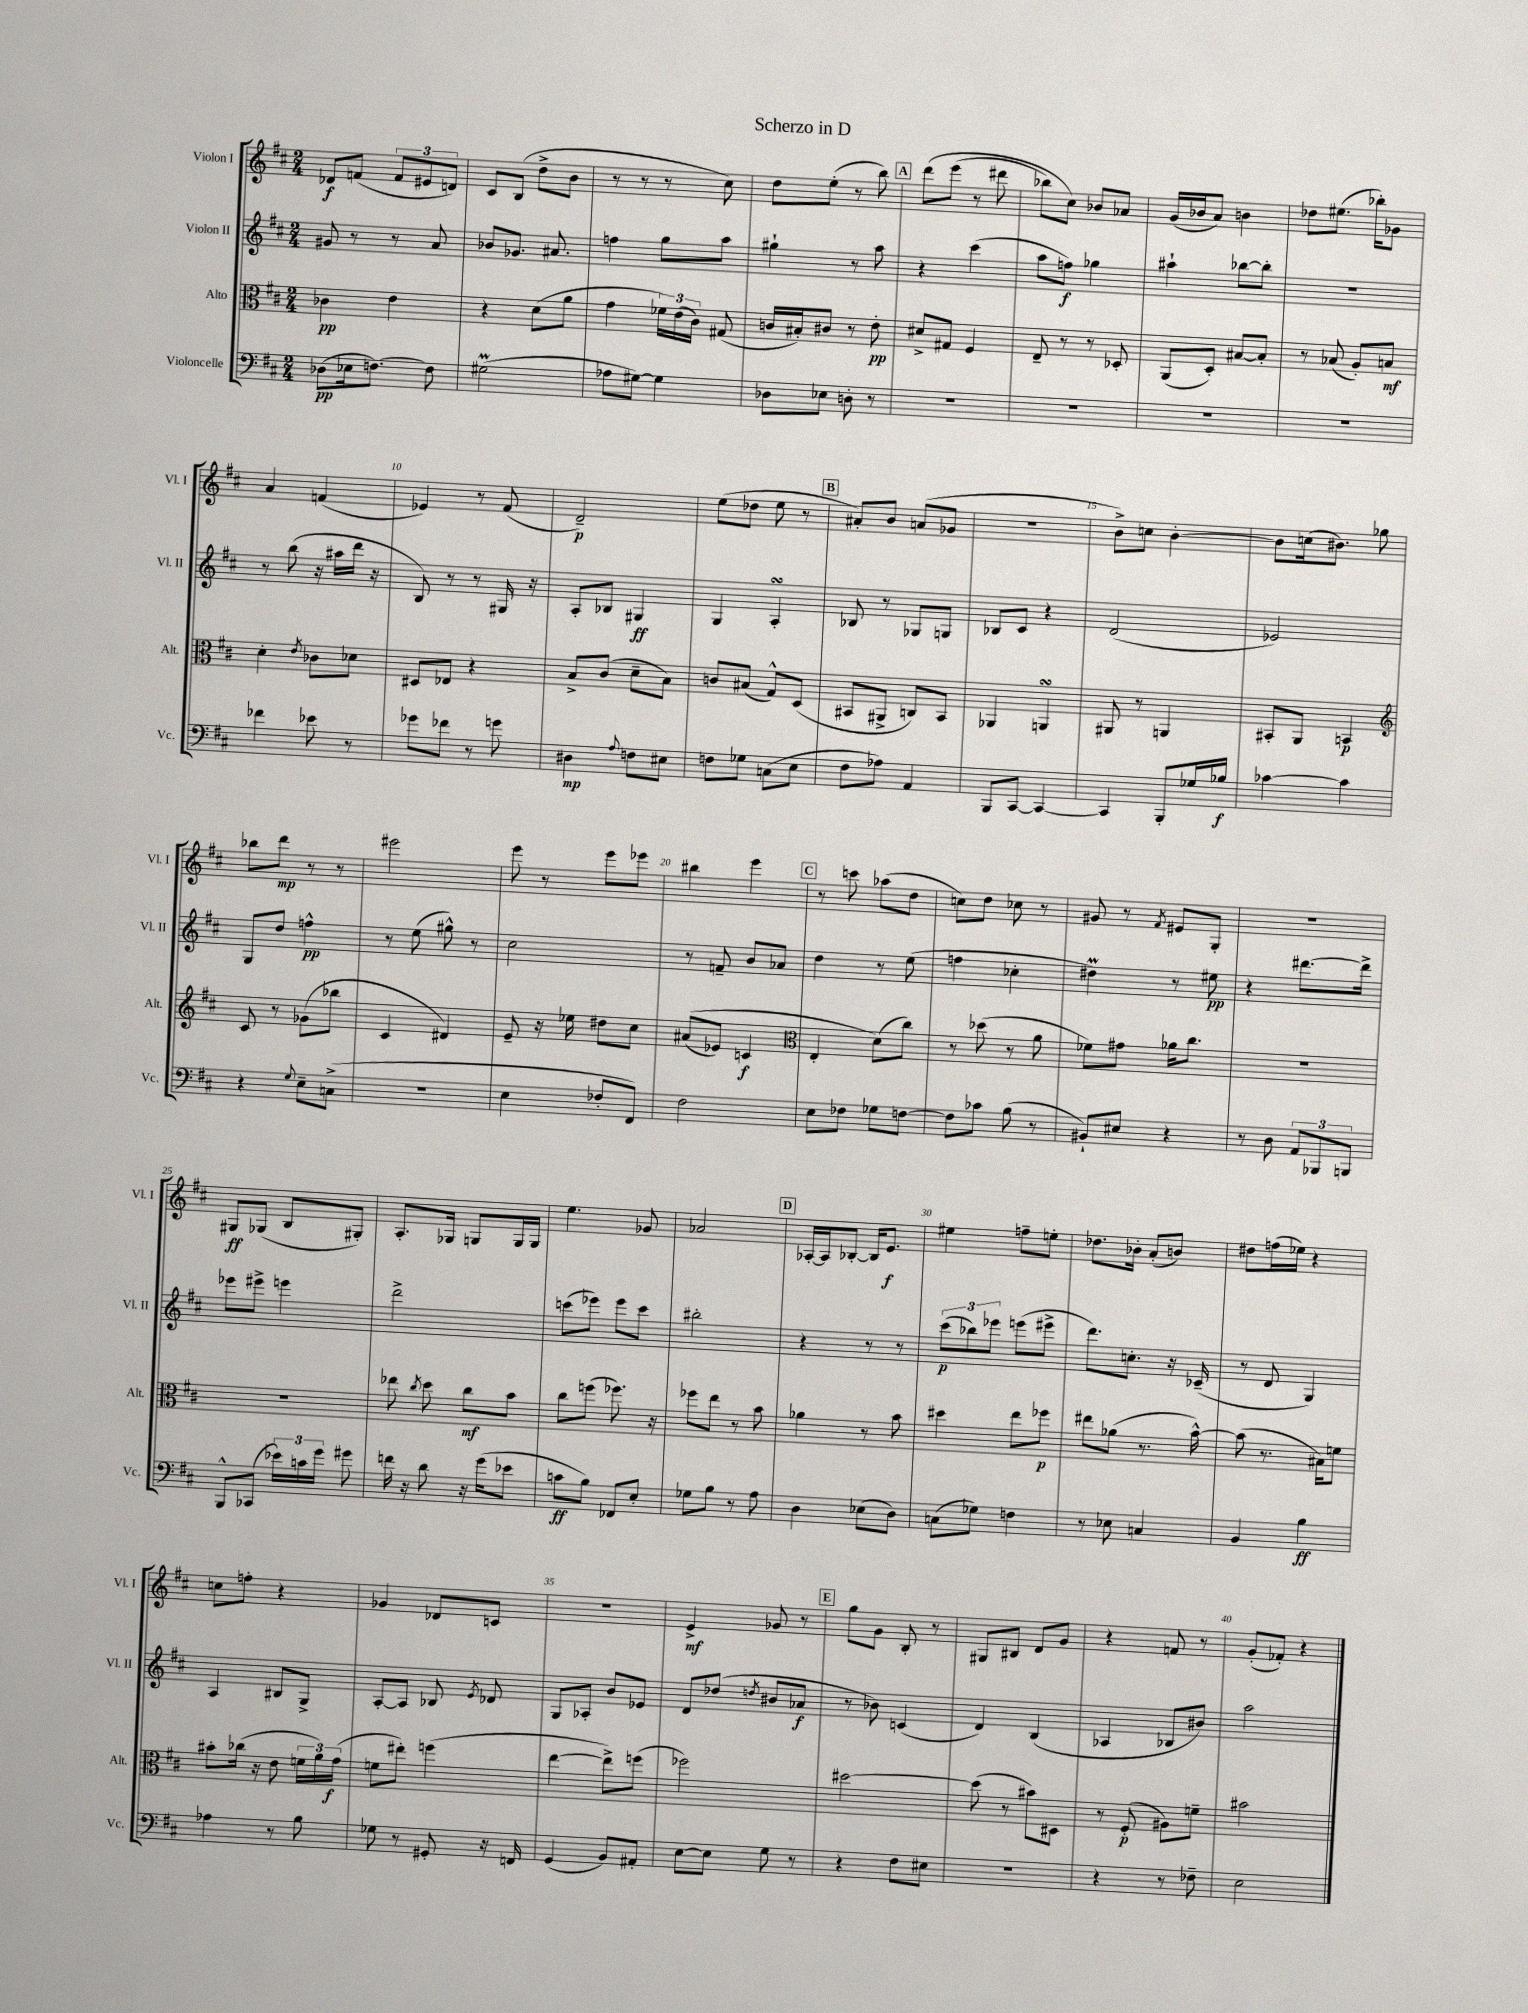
\header { title = "Scherzo in D" }
<<
\new StaffGroup <<
\new Staff = "s0" \with { instrumentName = "Violon I" shortInstrumentName = "Vl. I" } {
    \clef treble \key d \major \numericTimeSignature \time 2/4
    \autoBeamOff des'8[\f f'8]( \tuplet 3/2 { f'8[ eis'8 d'8]) } |
    cis'8[ b8]( d''8[-> b'8] |
    r8 r8 r8 cis''8) |
    d''8[ e''8]-.( r8 b''8) |
    \mark \markup { \box "A" } d'''8[\( e'''8]( r8 dis'''8 |
    bes''8[) cis''8]\) bes'8[ aes'8] |
    g'16[( bes'16 a'8]) b'4 |
    des''8[ eis''8.]( bes''16[-.) ges'8] |
    a'4 f'4( |
    ees'4) r8 fis'8( |
    d'2--\p) |
    e''8[( des''8] e''8 r8 |
    \mark \markup { \box "B" } ais'8[-.) b'8] a'8[( ges'8] |
    R2 |
    b'8[->) c''8] b'4~-. |
    b'8[ c''16( bis'8.]) ges''8 |
    bes''8[ d'''8]\mp r8 r8 |
    eis'''2 |
    e'''8 r8 e'''8[ ees'''8] |
    bis''4 e'''4 |
    \mark \markup { \box "C" } r8 c'''8 aes''8[( d''8] |
    c''8[) d''8] ces''8 r8 |
    gis'8 r8 \acciaccatura { fis'8 } eis'8[ g8]-. |
    r2 |
    gis8[\ff ges8]( b8[ gis8]-.) |
    a8.[-. ges16] g8[ g16 g16] |
    e''4. ges'8 |
    aes'2 |
    \mark \markup { \box "D" } aes16[~-. aes16 bes8]~-. bes16[ e'8.]\f |
    eis''4 f''8[-- e''8]-. |
    des''8.[ bes'16]-. a'8[-.( b'8]) |
    dis''8[ f''16( ees''16]) r4 |
    c''8[ f''8]-. r4 |
    ges'4 des'8[ c'8] |
    R2 |
    e'4->\mf ges'8 r8 |
    \mark \markup { \box "E" } g''8[ g'8] b8-. r8 |
    gis8[ bis8] d'8[ g'8] |
    r4 f'8 r8 |
    g'8[-.( fes'8]-.) r4 \bar "|." |
}
\new Staff = "s1" \with { instrumentName = "Violon II" shortInstrumentName = "Vl. II" } {
    \clef treble \key d \major \numericTimeSignature \time 2/4
    \autoBeamOff gis'8 r8 r8 a'8 |
    bes'8[ ges'8.] ais'8. |
    f''4 g''8[ a''8] |
    gis''4-! r8 a''8 |
    \mark \markup { \box "A" } r4 cis'''4( |
    a''8[ f''8]\f) ges''4 |
    ais''4-! bes''8[~ bes''8]-. |
    R2 |
    r8 b''8( r16 ais''16[ d'''16] r16 |
    b8) r8 r8 gis16 r16 |
    a8[-. bes8] gis4\ff |
    g4 a4-.\turn |
    \mark \markup { \box "B" } bes8 r8 ges8[ g8] |
    bes8[ cis'8] r4 |
    d'2( |
    ees'2) |
    g8[ d''8] f''4-^\pp |
    r8 e''8( gis''8-^) r8 |
    cis''2 |
    r8 f'8-- b'8[ aes'8] |
    \mark \markup { \box "C" } d''4 r8 e''8( |
    f''4 ces''4-. |
    dis''4\prall) r8 eis''8\pp |
    r4 dis'''8.[~ dis'''16]-> |
    ees'''8[ eis'''8]-> e'''4 |
    d'''2-> |
    c'''8[( ees'''8]) ees'''8[ c'''8] |
    bis''2-. |
    \mark \markup { \box "D" } r4 r8 r8 |
    \tuplet 3/2 { cis'''8[\p( bes''8) ees'''8] } e'''8[( eis'''8]-> |
    d'''8.[) c''8.]-. r16 ces'16--( |
    r8 d'8 g4) |
    a4 bis8[ g8]-> |
    a8[~-. a8] bes8 \acciaccatura { e'8 } des'8 |
    g8[ aes8]-. b'8[ ees'8] |
    d'8[ des''8]( \acciaccatura { d''8 } bis'8[ aes'8]\f |
    \mark \markup { \box "E" } r8 bes'8) c'4( |
    d'4) b4( |
    aes4 bes8[ bis'8]) |
    a''2 \bar "|." |
}
\new Staff = "s2" \with { instrumentName = "Alto" shortInstrumentName = "Alt." } {
    \clef alto \key d \major \numericTimeSignature \time 2/4
    \autoBeamOff ces'4\pp e'4 |
    r4 d'8[( a'8] |
    g'4 \tuplet 3/2 { fes'16[) e'16( cis'16]) } gis8( |
    c'16[ bis16-.) cis'8] r8 e'8-.\pp |
    \mark \markup { \box "A" } dis'8[-> gis8] fis4 |
    e8-- r8 r8 des8-. |
    a,8[( d8]-.) bis8[~ bis8]-. |
    r8 bes8( a8[-.) b8]\mf |
    d'4-. \acciaccatura { e'8 } ces'8[ des'8] |
    dis8[ ees8] r4 |
    b8[-> cis'8]( d'8[-- b8]) |
    c'8[ bis8]( g8[-^) d8]( |
    \mark \markup { \box "B" } bis,8[ ais,8]-> c8[) bis,8] |
    aes,4 a,4\turn |
    ais,8 r8 a,4 |
    bis,8[-. a,8] b,4\p |
    \clef treble cis'8 r8 ges'8[( bes''8] |
    cis'4 dis'4) |
    e'8-- r16 ees''16 dis''8[ cis''8] |
    ais'8[(\( ees'8]) c'4\f |
    \mark \markup { \box "C" } \clef alto e4-. d'8[(\) cis''8]) |
    r8 des''8( r8 a'8 |
    fes'8[) gis'8] aes'16[ cis''8.] |
    R2 |
    R2 |
    ees''8 \acciaccatura { cis''8 } d''8 cis''8[\mf b'8] |
    cis''8[ f''8]( fes''8.) r16 |
    fes''8[ e''8] r8 b'8 |
    \mark \markup { \box "D" } aes'4 r8 b'8 |
    dis''4 e''8[ fes''8]\p |
    eis''8[ aes'8]( r8. b'16~-^) |
    b'8( r8. bis16[) f'8] |
    bis'8[-. ces''16]( r16 e'8 \tuplet 3/2 { f'16[ a'16) g'16]\f( } |
    f'8[ eis''8]-.) f''4( |
    e''4~ e''8[->) f''8]( |
    fes''2) |
    \mark \markup { \box "E" } dis''2~ |
    dis''8( r8 bis'8[) dis8] |
    r8 fis8-.\p( ais8[) f'8]-- |
    bis'2 \bar "|." |
}
\new Staff = "s3" \with { instrumentName = "Violoncelle" shortInstrumentName = "Vc." } {
    \clef bass \key d \major \numericTimeSignature \time 2/4
    \autoBeamOff des8[\pp( ees16 f8.]~) f8 |
    gis2\prall( |
    aes8[ gis8]~) gis4 |
    des8[ ees8] d8-. r8 |
    \mark \markup { \box "A" } R2 |
    R2 |
    R2 |
    R2 |
    fes'4 ees'8 r8 |
    ges'8[ fes'8] r8 g'8 |
    dis4\mp \appoggiatura { a8 } f8[ eis8] |
    f8[ ges8] c8[( e8] |
    \mark \markup { \box "B" } fis8[ aes8]) a,4 |
    b,,8[ cis,8]~ cis,4~ |
    cis,4 b,,8[-. ges16 bes16]\f |
    ces'4~ ces'4 |
    r4 \appoggiatura { g8 } e8[-- c8]->( |
    r2 |
    e4 fes8[-. fis,8]) |
    fis2 |
    \mark \markup { \box "C" } e8[ fes8] ges8[ f8]~ |
    f8[ ces'8] b8( r8 |
    bis,8[-!) eis8] r4 |
    r8 d8 \tuplet 3/2 { a,8[ bes,,8 b,,8] } |
    b,,8[-^ ces,8]( \tuplet 3/2 { ees'16[) c'16 g'16] } gis'8 |
    f'16 r16 d'8 r16 g'16[( ees'8] |
    c'8[\ff b8]) fes,8[ e8]-. |
    ges8[ b8] r8 a8 |
    \mark \markup { \box "D" } d4 ees8[( d8]) |
    c8[( ges8]) f4 |
    r8 ees8 c4 |
    b,4 b4\ff |
    aes4 r8 b8 |
    ges8 r8 gis,8-. r16 f,16 |
    g,4( b,8[) ais,8]-. |
    e8[~ e8] g8 r8 |
    \mark \markup { \box "E" } r4 fis8[ eis8] |
    r2 |
    r4 r8 fes8-- |
    e2 \bar "|." |
}
>>
>>
\layout { \context { \Score \override BarNumber.break-visibility = ##(#f #t #t) barNumberVisibility = #(every-nth-bar-number-visible 5) } }
